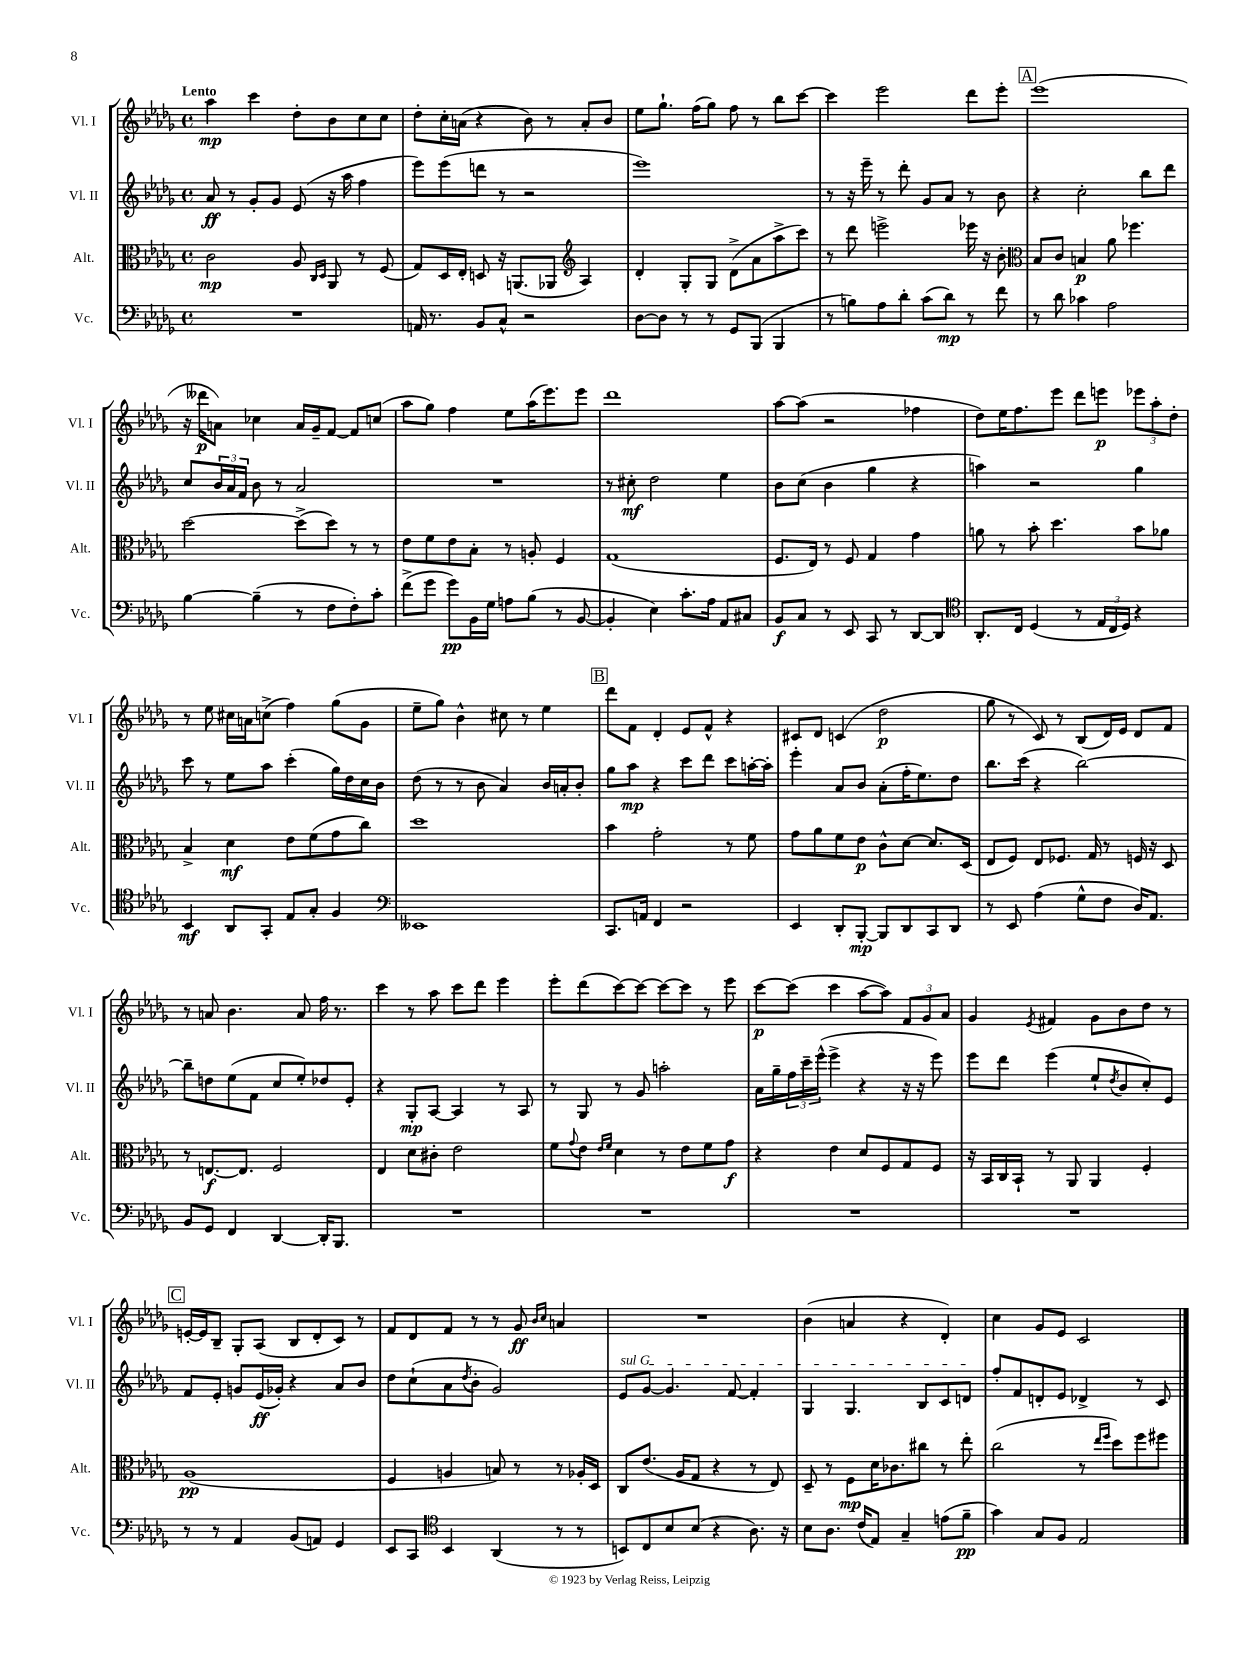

**kern	**kern	**kern	**kern
*staff4	*staff3	*staff2	*staff1
*clefF4	*clefC3	*clefG2	*clefG2
*k[b-e-a-d-g-]	*k[b-e-a-d-g-]	*k[b-e-a-d-g-]	*k[b-e-a-d-g-]
*M4/4	*M4/4	*M4/4	*M4/4
*met(c)	*met(c)	*met(c)	*met(c)
1r	2c\	8a-/	4aa-\
.	.	8r	.
.	.	8g-'/L	4ccc\
.	.	8g-/J	.
.	8A-/	(8e-/	8dd-'\L
.	16qqC/LL	.	.
.	16qqD-/JJ	.	.
.	8AA-/	16r	8b-\
.	.	16aa-\	.
.	8r	4ff\	8cc\
.	(8F/	.	8cc\J
=	=	=	=
16AA/	8G-/L)	8eee-\L)	8dd-'\L
8.r	.	.	.
.	16D-/L	(8eee-\	16cc'\L
.	16E-'/JJ	.	(16a\JJ
8BB-/L	8D/	8ddd\J	4r
8C^^/J	16r	8r	.
.	(8.AA/L	.	.
2r	.	2r	8b-\)
.	8AA-/J	.	8r
*	*clefG2	*	*
.	4A-/)	.	8a'/L
.	.	.	8b-/J
=	=	=	=
[8D-\L	4d-'/	1eee-)	8ee-\L
8D-\]J	.	.	8.gg-`\J
8r	8G-'/L	.	.
.	.	.	(16ff\LK
8r	8G-/J	.	8gg-\J)
8GG-/L	(8d-^\L	.	8ff\
(8BBB-/J	8a-\	.	8r
4BBB-/	8aa-^\	.	8bb-\L
.	8ccc\J)	.	[8ccc\J
=	=	=	=
8r	8r	8r	4ccc\]
8B\L)	8ddd-\	16r	.
.	.	16eee-~\	.
8A-\	2eee^\	8r	2eee-\
8d-'\J	.	8ddd-'\	.
(8c\L	.	8g-/L	.
8d-\J)	.	8a-/J	.
8r	16eee-\	8r	8ddd-\L
.	16r	.	.
8f\	8b-'\	8b-\	8eee-'\J
=	=	=	=
*	*clefC3	*	*
8r	8B-/L	4r	(1eee-
8d-\	8c/J	.	.
4c-\	4B/	2cc'\	.
2A-\	8a-\	.	.
.	4.ff-\	.	.
.	.	8bb-\L	.
.	.	8ddd-\J	.
=	=	=	=
[4B-\	[2dd-\	8cc/L	16r
.	.	.	16ddd--\LK
.	.	24b-/L	8a\J)
.	.	24a-/	.
.	.	24f/JJ	.
(4B-~\]	.	8b-\	4cc-\
.	.	8r	.
8r	(8dd-^\]L	2a-/	16a/LL
.	.	.	16g-~/J
8F\L	8dd-\J)	.	[8f/J
8F'\)	8r	.	8f/]L
8c'\J	8r	.	(8cc/J
=	=	=	=
(8f^\L	8e-\L	1r	8aa-\L
8g-\J	8f\	.	8gg-\J)
8g-\L)	8e-\	.	4ff\
16BB-\L	8B-'\J	.	.
16G-\JJ	.	.	.
8A\L	8r	.	8ee-\L
(8B-\J	8A'/	.	(16aa-\K
.	.	.	8.eee-\)
8r	4F/	.	.
[8BB-/	.	.	8eee-\J
=	=	=	=
4BB-'/]	(1G-	8r	1ddd-
.	.	8cc#'\	.
4E-\)	.	2dd-\	.
8.c'\L	.	.	.
16A-\Jk	.	.	.
8AA-/L	.	4ee-\	.
8C#/J	.	.	.
=	=	=	=
8BB-/L	8.F/L	8b-\L	[8aa-\L
8C/J	.	(8cc\J	(8aa-\]J
.	16E-/Jk)	.	.
8r	8r	4b-\	2r
8EE-/	8F/	.	.
8CC/	4G-/	4gg-\	.
8r	.	.	.
[8DD-/L	4g-\	4r	4ff-\
8DD-/]J	.	.	.
=	=	=	=
*clefC4	*	*	*
8.AA-'/L	8a\	4aa\)	8dd-\L)
.	8r	.	16ee-\K
16C/Jk	.	.	8.ff\
(4D-/	8b-'\	2r	.
.	4.dd-\	.	8eee-\J
8r	.	.	8ddd-\L
24E-/LL	.	.	8eee\J
24C/	.	.	.
24D-/JJ)	.	.	.
4r	8b-\L	4gg-\	12eee-\L
.	.	.	12aa-'\
.	8a-\J	.	.
.	.	.	12dd-'\J
=	=	=	=
4BB-/	4B-^/	8ccc\	8r
.	.	8r	8ee-\
8AA-/L	4d-\	8ee-\L	16cc#\LL
.	.	.	16a\J
8GG-'/J	.	8aa-\J	(8cc^\J
8E-/L	8e-\L	(4ccc'\	4ff\)
8G-'/J	(8f\	.	.
4F/	8g-\	16gg-\LL)	(8gg-\L
.	.	16dd-\	.
.	8cc\J)	16cc\	8g-\J
.	.	16b-\JJ	.
=	=	=	=
*clefF4	*	*	*
1EE--	1dd-	(8dd-\	8ee-~\L
.	.	8r	8gg-\J)
.	.	8r	4b-^^\
.	.	8b-\	.
.	.	4a-/)	8cc#\
.	.	.	8r
.	.	16b-/LL	4ee-\
.	.	16a'/J	.
.	.	8b-'/J	.
=	=	=	=
8.CC/L	4b-\	8gg-\L	8ddd-\L
.	.	8aa-\J	8f\J
16AA/Jk	.	.	.
4FF/	2g-'\	4r	4d-'/
2r	.	8ccc\L	8e-/L
.	.	8ddd-\J	8f^^/J
.	8r	8ccc\L	4r
.	8f\	[16aa'\L	.
.	.	16aa'\]JJ	.
=	=	=	=
4EE-/	8g-\L	4eee-'\	8c#/L
.	8a-\	.	8d-/J
8DD-'/L	8f\	8a-/L	(4c/
[8BBB-'/J	8e-\J	8b-/J	.
8BBB-/]L	8c^^\L	(8a-'\L	2dd-\
8DD-/	[8d-\J	16ff'\K	.
.	.	8.ee-\)	.
8CC/	8.d-/]L	.	.
8DD-/J	.	8dd-\J	.
.	(16D-/Jk	.	.
=	=	=	=
8r	8E-/L	8.bb-\L	8gg-\
8EE-/	8F/J)	.	8r
.	.	(16ccc\Jk	.
(4A-\	8E-/L	4r	8c/)
.	8.F-/J	.	8r
8G-^^\L	.	[2bb-\)	(8B-/L
.	16G-/	.	.
8F\J	8r	.	16d-/L)
.	.	.	16e-/JJ
16D-/LK)	16F/	.	8d-/L
8.AA-/J	16r	.	.
.	8D-/	.	8f/J
=	=	=	=
8BB-/L	8r	8bb-~\]L	8r
8GG-/J	[8.E/L	8dd\	8a/
4FF/	.	(8ee-\	4.b-\
.	8.E/]J	.	.
.	.	8f\J	.
[4DD-/	2F/	8cc/L	.
.	.	8ee-'/)	8a/
16DD-'/]LK	.	8dd-/	16ff\
8.BBB-/J	.	.	8.r
.	.	8e-'/J	.
=	=	=	=
1r	4E-/	4r	4ccc\
.	8d-\L	8G-'/L	8r
.	8c#'\J	[8A-/J	8aa-\
.	2e-\	4A-/]	8ccc\L
.	.	.	8ddd-\J
.	.	8r	4eee-\
.	.	8A-/	.
=	=	=	=
1r	8f\L	8r	8eee-'\L
.	8qqg-/	.	.
.	8e-\J	8G-/	(8ddd-\
.	16qqe-/LL	.	.
.	16qqf/JJ	.	.
.	4d-\	8r	[8ccc\)
.	.	8g-/	8ccc\_J
.	8r	2aa'\	8ccc\_L
.	8e-\L	.	8ccc\]J
.	8f\	.	8r
.	8g-\J	.	8eee-\
=	=	=	=
1r	4r	16a-\LL	[8ccc\L
.	.	16gg-~\	.
.	.	24ff\	(8ccc\]J
.	.	24ccc~\	.
.	.	(24eee-^^\JJ	.
.	4e-\	4eee-^\	4ccc\
.	8d-/L	4r	[8aa-\L
.	8F/	.	8aa-\]J)
.	8G-/	16r	12f/L
.	.	16r	.
.	.	.	12g-/
.	8F/J	8eee-\)	.
.	.	.	12a-/J
=	=	=	=
1r	16r	8eee-\L	4g-/
.	16BB-/LL	.	.
.	16C/	8ddd-\J	.
.	16BB-`/JJ	.	.
.	.	.	8qe-/
.	8r	(4eee-\	4f#/
.	8AA-/	.	.
.	4AA-/	8ee-`/L	8g-\L
.	.	8qdd-/	.
.	.	8b-/	8b-\
.	4F'/	8cc'/)	8dd-\J
.	.	8e-/J	8r
=	=	=	=
8r	(1A-	8f/L	[16e'/LL
.	.	.	16e/]J
8r	.	8e-'/J	8B-~/J
4AA-/	.	8g/L	8G-'/L
.	.	(16e-/L	(8A-/J
.	.	16g-'/JJ)	.
(8BB-/L	.	4r	8B-/L
8AA/J)	.	.	8d-'/
4GG-/	.	8a-/L	8c/J)
.	.	8b-/J	8r
=	=	=	=
8EE-/L	4F/	8dd-\L	8f/L
8CC/J	.	(8cc`\	8d-/
*clefC4	*	*	*
4BB-/	4A/	8a-\	8f/J
.	.	8qdd-/	.
.	.	8b-'\J	8r
(4AA-/	8B/)	2g-/)	8r
.	8r	.	8g-/
.	.	.	16qqb-/LL
.	.	.	16qqcc/JJ
8r	8r	.	4a/
8r	16A-'/LL	.	.
.	16D-/JJ	.	.
=	=	=	=
8BB/L)	8C/L	8e-/L	1r
8C/	(8.e-/J	[8g-/J	.
8B-/	.	4.g-/]	.
.	16A-/LK	.	.
(8B-/J	8G-/J	.	.
4r	4r	.	.
.	.	[8f/	.
8.A-\)	8r	4f'/]	.
.	8E-/)	.	.
16r	.	.	.
=	=	=	=
8B-\L	8D-~/	4G-/	(4b-\
8.A-\J	8r	.	.
.	8F\L	4.G-/	4a/
(16c/LK	.	.	.
8E-/J)	16d-\K	.	.
.	8.c-\	.	.
4G-~/	.	.	4r
.	8cc#\J	8B-/L	.
(8e\L	8r	8c/	4d-'/)
8f~\J	8ee-'\	8d/J	.
=	=	=	=
4g-\)	(2cc\	8ff'/L	4cc\
.	.	8f/	.
8G-/L	.	8d'/	8g-/L
8F/J	.	8e-/J	8e-/J
2E-/	8r	4d-^/	2c/
.	16qqee-/LL	.	.
.	16qqff/JJ	.	.
.	8dd-\L)	.	.
.	8ff\	8r	.
.	8ff#\J	8c/	.
==	==	==	==
*-	*-	*-	*-
